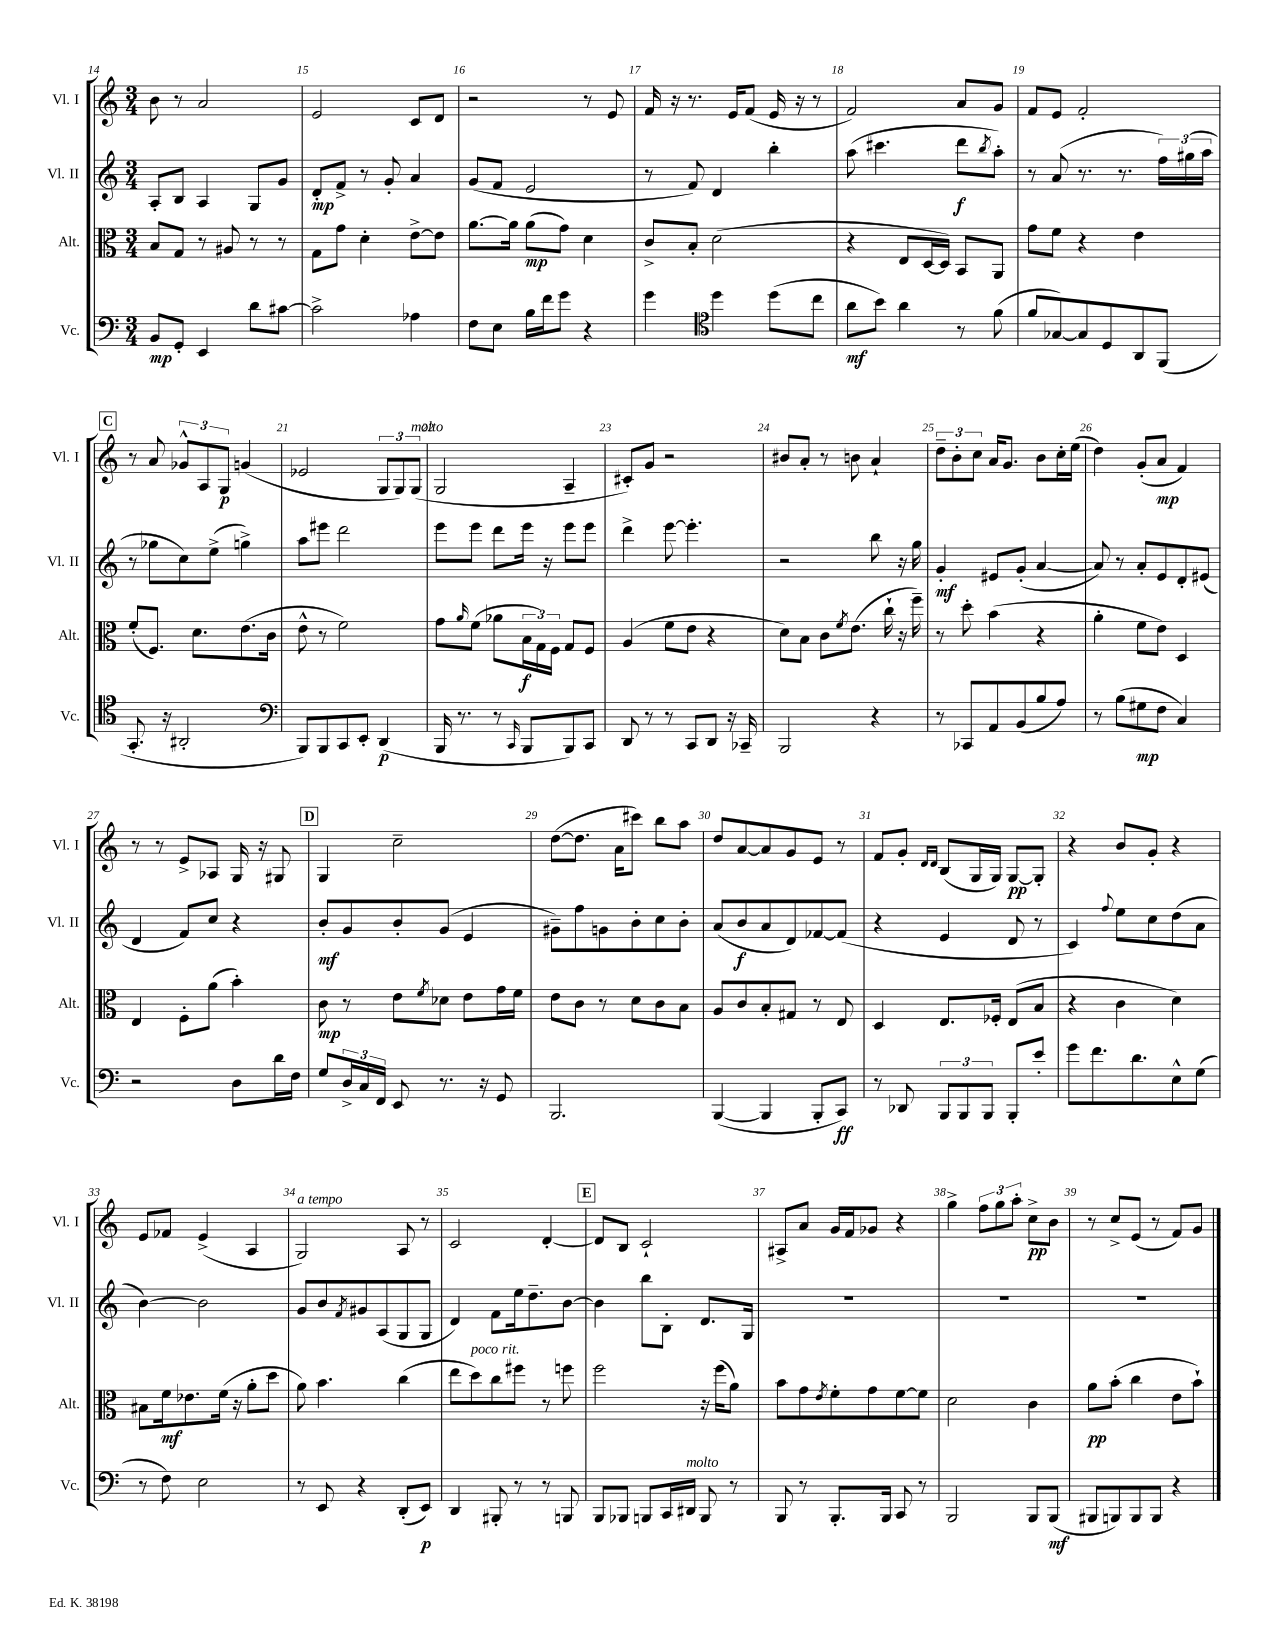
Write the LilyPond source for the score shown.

<<
\new StaffGroup <<
\new Staff = "s0" \with { instrumentName = "Vl. I" shortInstrumentName = "Vl. I" } {
    \clef treble \key c \major \numericTimeSignature \time 3/4
    b'8 r8 a'2 |
    e'2 c'8 d'8 |
    r2 r8 e'8 |
    f'16 r16 r8. e'16 f'8( e'16 r16 r8 |
    f'2) a'8 g'8 |
    f'8 e'8 f'2-. |
    \mark \markup { \box "C" } r8 a'8 \tuplet 3/2 { ges'8-^ a8 g8\p } g'4( |
    ees'2 \tuplet 3/2 { g8 g8) g8^\markup { \italic "molto" }( } |
    g2 a4-- |
    cis'8-.) g'8 r2 |
    bis'8 a'8-. r8 b'8 a'4-! |
    \tuplet 3/2 { d''8-- b'8-. c''8 } a'16 g'8. b'8 c''16-. e''16( |
    d''4) g'8-.( a'8\mp f'4) |
    r8 r8 e'8-> aes8 g16 r16 gis8 |
    \mark \markup { \box "D" } g4 c''2-- |
    d''8~( d''8. a'16 cis'''8) b''8 a''8 |
    d''8 a'8~ a'8 g'8 e'8 r8 |
    f'8 g'8-. \grace { d'16 d'16 } b8( g16 g16) g8~\pp g8-. |
    r4 b'8 g'8-. r4 |
    e'8 fes'8 e'4->( a4 |
    g2^\markup { \italic "a tempo" }) a8 r8 |
    c'2 d'4~-. |
    \mark \markup { \box "E" } d'8 b8 c'2-! |
    ais8-> a'8 g'16 f'16 ges'8 r4 |
    g''4-> \tuplet 3/2 { f''8 g''8 a''8-. } c''8->\pp b'8 |
    r8 c''8-> e'8( r8 f'8) g'8 \bar "|." |
}
\new Staff = "s1" \with { instrumentName = "Vl. II" shortInstrumentName = "Vl. II" } {
    \clef treble \key c \major \numericTimeSignature \time 3/4
    a8-. b8 a4 g8 g'8 |
    d'8-.\mp f'8-> r8 g'8-. a'4 |
    g'8( f'8 e'2 |
    r8 f'8) d'4 b''4-. |
    a''8( cis'''4. d'''8\f \acciaccatura { b''8 } a''8-.) |
    r8 a'8( r8. r8. \tuplet 3/2 { f''16) gis''16( a''16 } |
    \mark \markup { \box "C" } r8 ges''8 c''8) e''8->( g''4->) |
    a''8 eis'''8 d'''2 |
    e'''8 e'''8 d'''8 e'''16 r16 e'''8 e'''8 |
    d'''4-> e'''8~ e'''4.-. |
    r2 b''8 r16 g''16 |
    g'4-.\mf eis'8 g'8-.( a'4~ |
    a'8) r8 a'8-. e'8 d'8-. eis'8( |
    d'4 f'8) c''8 r4 |
    \mark \markup { \box "D" } b'8-.\mf g'8 b'8-. g'8( e'4 |
    gis'8--) f''8 g'8 b'8-. c''8 b'8-. |
    a'8( b'8\f a'8 d'8) fes'8~ fes'8( |
    r4 e'4 d'8 r8 |
    c'4) \appoggiatura { f''8 } e''8 c''8 d''8( a'8 |
    b'4~) b'2 |
    g'8 b'8 \acciaccatura { f'8 } gis'8 a8( g8 g8 |
    d'4) f'8 e''16 d''8.-- b'8~ |
    \mark \markup { \box "E" } b'4 b''8 b8-. d'8. g16 |
    R2. |
    R2. |
    R2. \bar "|." |
}
\new Staff = "s2" \with { instrumentName = "Alt." shortInstrumentName = "Alt." } {
    \clef alto \key c \major \numericTimeSignature \time 3/4
    b8 g8 r8 ais8 r8 r8 |
    g8 g'8 d'4-. e'8~-> e'8 |
    a'8.~ a'16 a'8\mp( g'8) d'4 |
    c'8-> b8-. d'2( |
    r4 e8 d16~ d16) b,8 a,8 |
    g'8 f'8 r4 e'4 |
    \mark \markup { \box "C" } f'8-.( f8.) d'8. e'8.( c'16 |
    e'8-^ r8 f'2) |
    g'8 \grace { a'16 } f'8( aes'8 \tuplet 3/2 { b16\f g16) f16 } g8 f8 |
    a4( f'8 e'8 r4 |
    d'8) b8 c'8 \acciaccatura { f'8 } e'8.( c''16-! r16 f''16--) |
    r8 d''8-. b'4( r4 |
    a'4-. f'8 e'8) d4 |
    e4 f8-. a'8( b'4-.) |
    \mark \markup { \box "D" } c'8\mp r8 e'8 \acciaccatura { f'8 } des'8 e'8 g'16 f'16 |
    e'8 c'8 r8 d'8 c'8 b8 |
    a8 c'8 b8-. gis8 r8 e8 |
    d4 e8. fes16-. e8( b8 |
    r4 c'4 d'4) |
    bis8 f'16\mf ees'8. f'16( r16 a'8-. d''8 |
    a'8) b'4. c''4( |
    e''8 d''8^\markup { \italic "poco rit." }) c''8 fis''8 r8 f''8 |
    \mark \markup { \box "E" } f''2 r16 f''16( a'8) |
    b'8 g'8 \acciaccatura { e'8 } f'8-. g'8 f'8~ f'8 |
    d'2 c'4 |
    a'8\pp b'8-.( c''4 e'8 b'8-!) \bar "|." |
}
\new Staff = "s3" \with { instrumentName = "Vc." shortInstrumentName = "Vc." } {
    \clef bass \key c \major \numericTimeSignature \time 3/4
    b,8\mp g,8-. e,4 d'8 cis'8~ |
    cis'2-> aes4 |
    f8 e8 b16 f'16 g'8 r4 |
    g'4 \clef tenor d''4 d''8( c''8 |
    a'8\mf b'8) a'4 r8 f'8( |
    f'8 ges8~) ges8 d8 a,8 f,8( |
    \mark \markup { \box "C" } g,8.-. r16 ais,2-. |
    \clef bass b,,8) b,,8 c,8 e,8-. d,4\p( |
    b,,16 r8. r8 \grace { c,16 } b,,8 b,,8) c,8 |
    d,8 r8 r8 c,8 d,8 r16 ces,16-- |
    b,,2 r4 |
    r8 ces,8 a,8 b,8( b8 a8) |
    r8 b8( gis8\mp f8 c4) |
    r2 d8 d'16 f16 |
    \mark \markup { \box "D" } g8 \tuplet 3/2 { d16-> c16 f,16 } e,8 r8. r16 g,8 |
    b,,2. |
    b,,4~( b,,4 b,,8-. c,8\ff) |
    r8 des,8 \tuplet 3/2 { b,,8 b,,8 b,,8 } b,,8-. e'8-. |
    g'8 f'8. d'8. e8-^ g8( |
    r8 f8) e2 |
    r8 e,8 r4 d,8-.( e,8\p) |
    d,4 bis,,8-. r8 r8 b,,8 |
    \mark \markup { \box "E" } b,,8 bes,,8 b,,8 c,16 dis,16^\markup { \italic "molto" } b,,8 r8 |
    b,,8 r8 b,,8.-. b,,16 c,8 r8 |
    b,,2 b,,8 b,,8\mf( |
    bis,,8 b,,8) b,,8 b,,8 r4 \bar "|." |
}
>>
>>
\layout { \context { \Score currentBarNumber = #14 \override BarNumber.break-visibility = ##(#f #t #t) barNumberVisibility = #all-bar-numbers-visible } }
